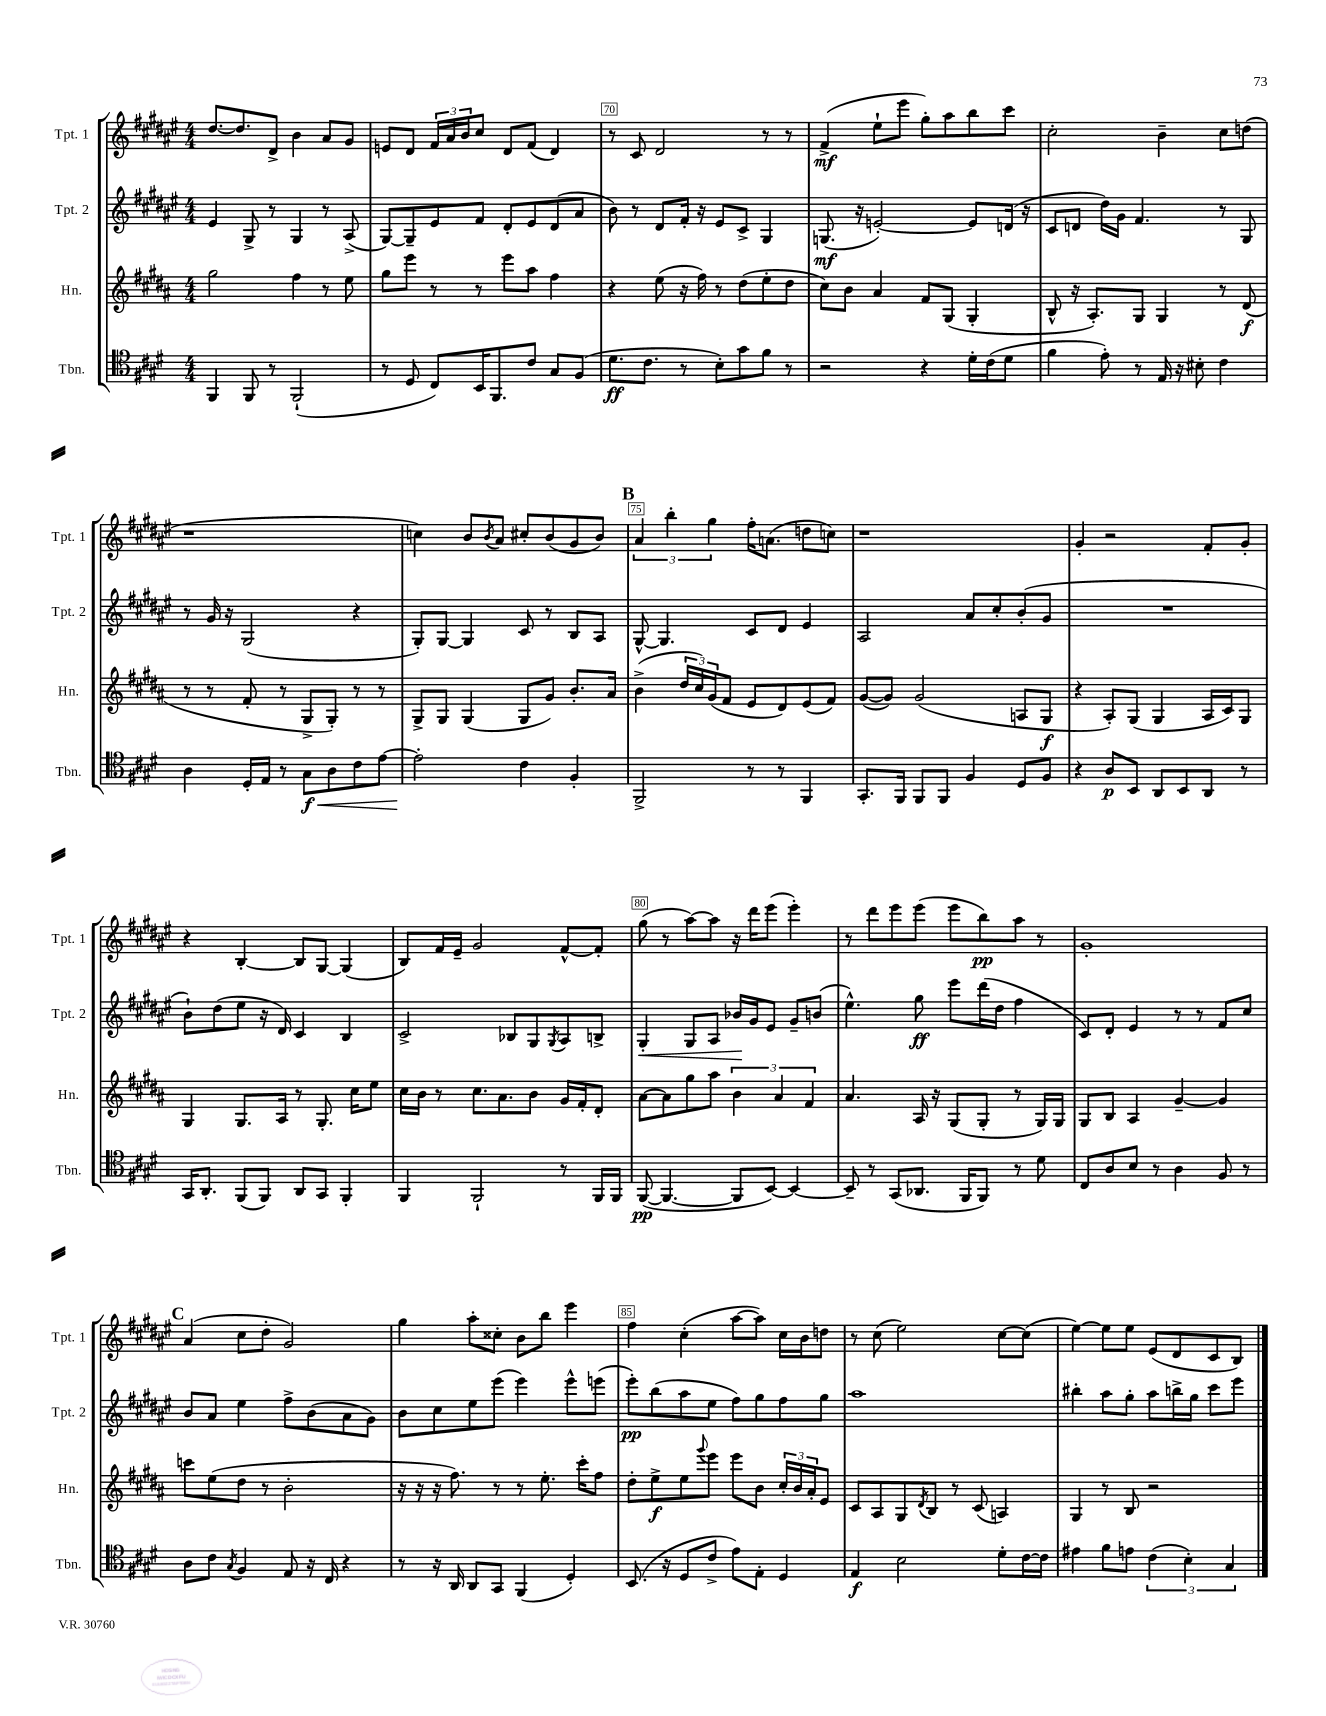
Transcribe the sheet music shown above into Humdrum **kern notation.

**kern	**kern	**kern	**kern
*staff4	*staff3	*staff2	*staff1
*clefC4	*clefG2	*clefG2	*clefG2
*k[f#c#g#d#]	*k[f#c#g#d#a#]	*k[f#c#g#d#a#e#]	*k[f#c#g#d#a#e#]
*M4/4	*M4/4	*M4/4	*M4/4
4FF#/	2gg#\	4e#/	[8.dd#/L
.	.	.	8.dd#/]
8FF#/	.	8G#^/	.
8r	.	8r	8d#^/J
(2FF#`/	4ff#\	4G#/	4b\
.	8r	8r	8a#/L
.	8ee\	(8A#^/	8g#/J
=	=	=	=
8r	8gg#\L	[8G#/L)	8e/L
8D#/	8eee\J	8G#~/]	8d#/J
8C#/L)	8r	8e#/	24f#/LL
.	.	.	24a#/
.	.	.	24b/J
16BB/K	8r	8f#/J	8cc#/J
8.FF#/	.	.	.
.	8eee\L	8d#'/L	8d#/L
8c#/J	8aa#\J	8e#/	(8f#/J
8G#/L	4ff#\	(8d#/	4d#/)
(8F#/J	.	8a#/J	.
=	=	=	=
8.d#\L	4r	8b\)	8r
.	.	8r	8c#/
8.c#\J	.	.	.
.	(8ee\	8d#/L	2d#/
8r	16r	16f#'/Jk	.
.	16ff#\)	16r	.
8B'\L)	8r	8e#/L	.
8g#\	(8dd#\L	8c#^/J	.
8f#\J	8ee'\	4G#/	8r
8r	8dd#\J	.	8r
=	=	=	=
2r	8cc#\L)	(8.G/	(4f#^/
.	8b\J	.	.
.	.	16r	.
.	4a#/	[2e'/)	8ee#`\L
.	.	.	8eee#\J
4r	8f#/L	.	8gg#'\L)
.	(8G#/J	.	8aa#\
16d#'\LL	4G#'/	8e/]L	8bb\
(16c#\J	.	.	.
8d#\J	.	(16d/Jk	8ccc#\J
.	.	16r	.
=	=	=	=
4f#\	8B^^/	8c#/L	2cc#'\
.	16r	8d/J	.
.	8.A#'/L)	.	.
8e'\)	.	16dd#\LL)	.
.	.	16g#\JJ	.
8r	8G#/J	4.f#/	.
16E/	4G#/	.	4b~\
16r	.	.	.
8B#'\	.	.	.
4c#\	8r	8r	8cc#\L
.	(8d#/	8G#/	(8dd\J
=	=	=	=
4A\	8r	8r	1r
.	8r	16g#/	.
.	.	16r	.
16D#'/LL	8f#'/	(2G#/	.
16E/JJ	.	.	.
8r	8r	.	.
8G#\L	8G#^/L	.	.
8A\	8G#'/J)	.	.
8c#\	8r	4r	.
[8e\J	8r	.	.
=	=	=	=
2e'\]	8G#^/L	8G#'/L)	4cc\)
.	8G#/J	[8G#/J	.
.	(4G#/	4G#/]	8b/L
.	.	.	8qb/
.	.	.	8a#/J
4c#\	8G#/L	8c#/	8cc#'/L
.	8g#/J)	8r	(8b/
4F#'/	8.b'/L	8B/L	8g#/
.	.	8A#/J	8b/J)
.	16a#/Jk	.	.
=	=	=	=
2FF#^/	(4b^\	[8G#^^/	6a#/
.	.	4.G#/]	.
.	.	.	6bb'\
.	24dd#/LL	.	.
.	24cc#/)	.	.
.	(24g#/J	.	6gg#\
.	8f#/J	.	.
8r	8e/L	8c#/L	16ff#'\LK
.	.	.	(8.a\J
8r	8d#/)	8d#/J	.
4FF#/	(8e/	4e#/	8dd\L
.	8f#/J)	.	8cc\J)
=	=	=	=
8.GG#'/L	([8g#/L	2A#/	1r
.	8g#/]J)	.	.
16FF#/Jk	.	.	.
8FF#/L	(2g#/	.	.
8FF#/J	.	.	.
4F#/	.	8a#/L	.
.	.	8cc#'/	.
8D#/L	8A/L	(8b'/	.
8F#/J	8G#/J	8g#/J	.
=	=	=	=
4r	4r	1r	4g#'/
8A/L	8A#'/L)	.	2r
8BB/J	(8G#/J	.	.
8AA/L	4G#/	.	.
8BB/	.	.	.
8AA/J	16A#/LL	.	8f#'/L
.	16c#/J)	.	.
8r	8G#/J	.	8g#'/J
=	=	=	=
16GG#/LK	4G#/	8b`\L)	4r
8.AA'/J	.	.	.
.	.	(8dd#\	.
(8FF#/L	8.G#/L	8ee#\J	[4B'/
8FF#/J)	.	16r	.
.	16A#/Jk	16d#/)	.
8AA/L	8r	4c#/	8B/]L
8GG#/J	8.G#'/	.	[8G#/J
4FF#'/	.	4B/	(4G#/]
.	16cc#\LK	.	.
.	8ee\J	.	.
=	=	=	=
4FF#/	16cc#\LL	2c#^/	8B/L)
.	16b\JJ	.	.
.	8r	.	16f#/L
.	.	.	16e#~/JJ
2FF#`/	8.cc#\L	.	2g#/
.	8.a#\	.	.
.	.	8B-/L	.
.	8b\J	8G#/	.
.	.	8qG#/	.
8r	16g#/LL	8A#/	[8f#^^/L
.	16f#'/J	.	.
16FF#/LL	8d#'/J	8B^/J	8f#'/]J
16FF#/JJ	.	.	.
=	=	=	=
([8FF#/	[8a#\L	4G#'/	(8gg#\
4.FF#/_	8a#\]	.	8r
.	8gg#\	8G#/L	[8aa#\L)
.	8aa#\J	8A#/J	8aa#\]J
8FF#/]L	6b\	16b-/LL	16r
.	.	16g#/J	16ddd#\LK
[8BB/J)	.	8e#/J	(8eee#\J
.	6a#/	.	.
4BB/_	.	8g#~/L	4eee#'\)
.	6f#/	.	.
.	.	(8b/J	.
=	=	=	=
8BB~/]	4.a#/	4.ee#^^\)	8r
8r	.	.	8ddd#\L
(8GG#/L	.	.	8eee#\
8.AA-/J	16A#/	8gg#\	(8eee#\J
.	16r	.	.
.	(8G#/L	8eee#\L	8eee#\L
16FF#/LK	.	.	.
8FF#/J)	8G#'/J	(16ddd#\L	8bb\)
.	.	16dd#\JJ	.
8r	8r	4ff#\	8aa#\J
8d#\	16G#/LL)	.	8r
.	16G#/JJ	.	.
=	=	=	=
8C#/L	8G#/L	8c#/L)	1g#'
8A/	8B/J	8d#'/J	.
8B/J	4A#/	4e#/	.
8r	.	.	.
4A\	[4g#~/	8r	.
.	.	8r	.
8F#/	4g#/]	8f#/L	.
8r	.	8cc#/J	.
=	=	=	=
8A\L	8ccc\L	8b/L	(4a#/
8c#\J	(8ee\	8a#/J	.
8qG#/	.	.	.
4F#/	8dd#\J	4ee#\	8cc#\L
.	8r	.	8dd#'\J
8E/	2b'\	8ff#^\L	2g#/)
16r	.	(8b\	.
16C#/	.	.	.
4r	.	8a#\	.
.	.	8g#\J)	.
=	=	=	=
8r	16r	8b\L	4gg#\
.	16r	.	.
16r	16r	8cc#\	.
16AA/	8.ff#\)	.	.
8AA/L	.	8ee#\	8aa#'\L
8GG#/J	8r	(8eee#\J	8cc##'\J
(4FF#/	8r	4eee#\)	8b\L
.	8.ee'\	.	8bb\J
4D#'/)	.	8eee#^^\L	4eee#\
.	16ccc#'\LK	.	.
.	8ff#\J	(8eee\J	.
=	=	=	=
(8.BB/	8dd#'\L	8eee#'\L)	4ff#\
.	8ee^\	(8bb\	.
16r	.	.	.
8D#/L	8ee\	8aa#\	(4cc#'\
.	8qqggg#/	.	.
8c#^/J	8eee\J	8ee#\J	.
8e\L)	8eee\L	8ff#\L)	[8aa#\L
8E'\J	8b\J	8gg#\	8aa#\]J)
4D#/	24cc#'/LL	8ff#\	16cc#\LL
.	24b/	.	.
.	.	.	16b\J
.	24a#'/J	.	.
.	8e/J	8gg#\J	8dd\J
=	=	=	=
4E/	8c#/L	1aa#	8r
.	8A#/	.	(8cc#\
2B\	8G#/	.	2ee#\)
.	8qd#/	.	.
.	8B/J	.	.
.	8r	.	.
.	(8c#/	.	.
8d#'\L	4A/)	.	[8cc#\L
[16c#\L	.	.	(8cc#\]J
16c#\]JJ	.	.	.
=	=	=	=
4e#\	4G#/	4bb#'\	[4ee#\)
8f#\L	8r	8aa#\L	8ee#\]L
8e\J	8B/	8gg#'\J	8ee#\J
(6c#\	2r	8aa#\L	(8e#/L
.	.	16bb^\L	8d#/
6B'\)	.	.	.
.	.	16gg#\JJ	.
.	.	8ccc#\L	8c#/
6G#/	.	.	.
.	.	8eee#\J	8B/J)
==	==	==	==
*-	*-	*-	*-
